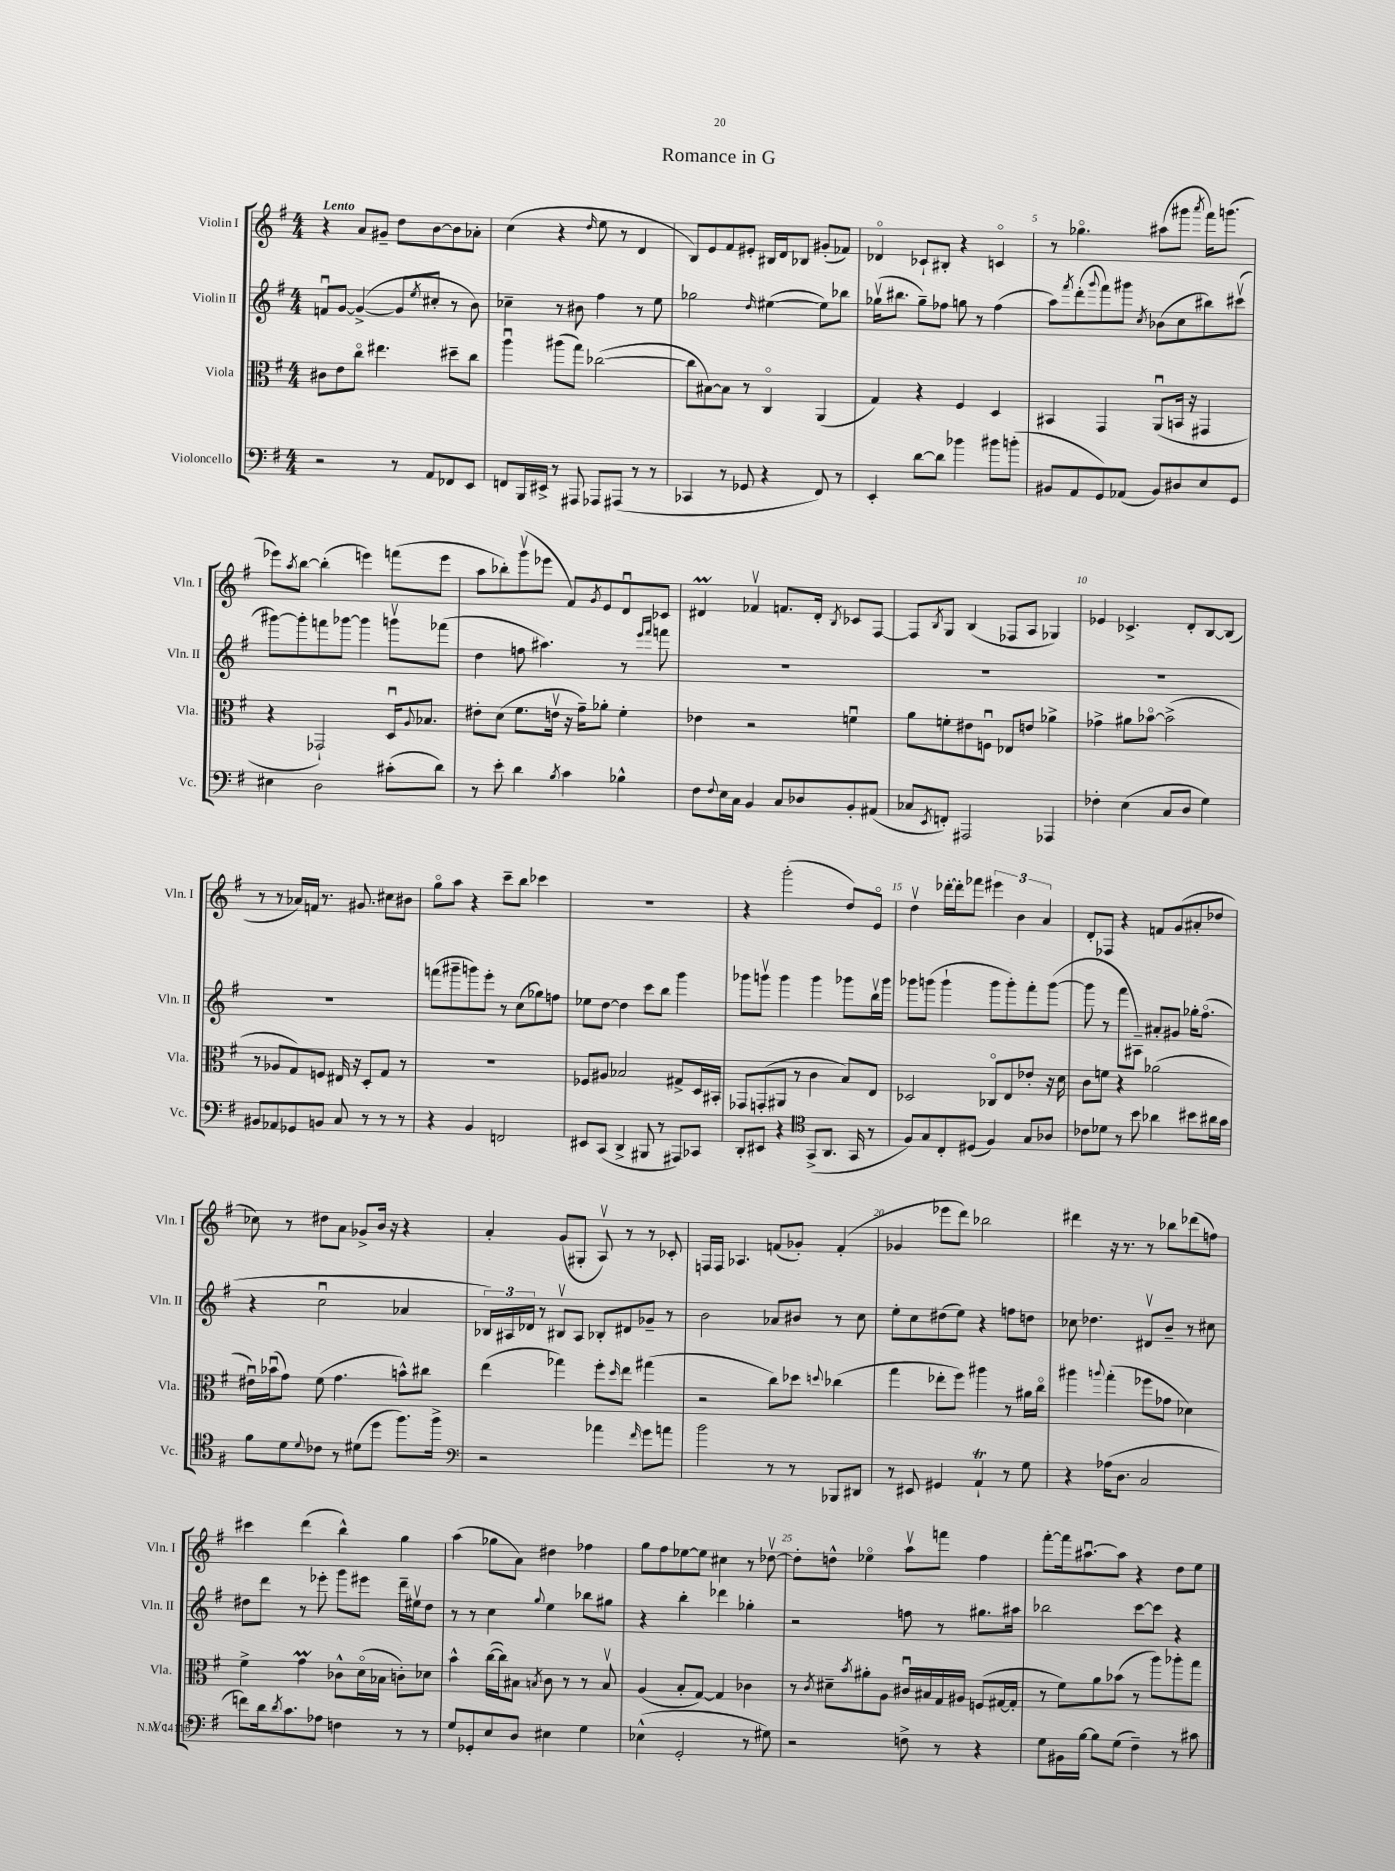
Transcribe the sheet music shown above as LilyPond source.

\header { title = "Romance in G" }
<<
\new StaffGroup <<
\new Staff = "s0" \with { instrumentName = "Violin I" shortInstrumentName = "Vln. I" } {
    \clef treble \key g \major \numericTimeSignature \time 4/4 \tempo "Lento"
    r4 a'8 gis'8-- d''8 b'8~ b'8 aes'8-. |
    c''4( r4 \grace { d''16 } e''8 r8 d'4 |
    b8) e'8 fis'8 eis'8-. bis16 d'16 bes8 gis'8-.( fes'8) |
    des'4\flageolet ces'8-! bis8-. r4 c'4\flageolet |
    r8 ges''4.\flageolet ais''8( gis'''8 \acciaccatura { a'''8 } fis'''16) g'''8.( |
    ees'''8) \acciaccatura { a''8 } b''8~ b''4-.( e'''4) f'''8( e'''8 |
    a''8 bes''8-.) g'''8\upbow( ees'''8 fis'8) \acciaccatura { g'8 } e'8 d'8\downbow ces'8 |
    dis'4\prall fes'4\upbow f'8. dis'16-. \acciaccatura { b8 } ces'8 fis8~ |
    fis8 \acciaccatura { b8 } g8 b4( fes8 a8 ges4) |
    ees'4 ces'4.-> d'8-. b8~ b8( |
    r8 r8 aes'16) f'16 r8. gis'8. cis''8 bis'8 |
    g''8\flageolet a''8 r4 c'''8-- b''8 ces'''4 |
    R1 |
    r4 g'''2-.( d''8) e'8\flageolet |
    d''4\upbow des'''16~-. des'''16-. fes'''8 \tuplet 3/2 { eis'''4 b'4 a'4 } |
    d'8-. fes8 r4 f'8 g'8( ais'8-. des''8 |
    ces''8) r8 dis''8 a'8 ges'8-> b'16 r16 r4 |
    a'4-. g'8( gis8-. a8\upbow) r8 r8 ces'8-. |
    f16 f16 aes4. f'8( ges'8-.) f'4-.( |
    ges'4 ees'''8 d'''8) bes''2 |
    dis'''4 r16 r8. r8 bes''8 des'''8( f''8) |
    cis'''4 d'''4( b''4-^) g''4 |
    a''4( ges''8 a'8) dis''4 fes''4 |
    g''8 fis''8 ees''8~ ees''8 cis''4 r8 des''8~\upbow |
    des''8-. d''8-^ ees''4\flageolet a''8\upbow f'''8 fis''4 |
    fis'''8~-. fis'''16 ais''8.~\downbow ais''8 r4 d''8 e''8 \bar "|." |
}
\new Staff = "s1" \with { instrumentName = "Violin II" shortInstrumentName = "Vln. II" } {
    \clef treble \key g \major \numericTimeSignature \time 4/4
    f'8\downbow g'8~ g'4~->( g'8 \acciaccatura { e''8 } cis''8-. r8 b'8) |
    ces''4-- r8 bis'8 fis''4 r8 e''8 |
    ges''2 \grace { d''16 } eis''4~( eis''8) bes''8 |
    ges''16\upbow( bis''8. ges''8--) fes''8 g''8 r8 fes''4( |
    a''8) \acciaccatura { fis'''8 } d'''8-.( \appoggiatura { g'''8 } fis'''8) gis'''8 \acciaccatura { c''8 } bes'8( c''8 bis''8) cis'''8\upbow( |
    gis'''8~) gis'''8-. f'''8 ges'''8~ ges'''4 g'''8\upbow fes'''8( |
    d''4 f''8 ais''4.) r8 \grace { e'''16 fis'''16 } f'''8 |
    R1 |
    R1 |
    R1 |
    R1 |
    f'''8( gis'''8-- g'''8) e'''8-. r8 c''8( ges''8) f''8 |
    ees''8 d''8~ d''4 c'''8 b''8 g'''4 |
    ges'''8 g'''8\upbow g'''4 g'''4 ges'''8 b''16\upbow ges'''16 |
    ges'''8 g'''8( g'''4-! g'''8 g'''8-.) fis'''8-. g'''8~( |
    g'''8 r8 fis'''8 ais8--) ais'8-. gis'8 ges''16-. fis''8.\flageolet( |
    r4 c''2\downbow aes'4 |
    \tuplet 3/2 { bes16) ais16 des'16 } r8 bis8\upbow ais8 bes8-. dis'8 ges'8-- r8 |
    b'2 aes'8 bis'8 r8 c''8 |
    e''8-. c''8 dis''8( e''8) r4 f''8 d''8 |
    ces''8 des''4. dis'8\upbow b'8-- r8 cis''8 |
    dis''8 d'''8 r8 ees'''8-. g'''8 eis'''8 d'''16-- eis''16\upbow dis''8 |
    r8 r8 c''4 \appoggiatura { g''8 } e''4 bes''8 gis''8 |
    r4 b''4-. des'''4 ges''4-. |
    r2 f''8 r8 gis''8. ais''16 |
    bes''2 c'''8~ c'''8 r4 \bar "|." |
}
\new Staff = "s2" \with { instrumentName = "Viola" shortInstrumentName = "Vla." } {
    \clef alto \key g \major \numericTimeSignature \time 4/4
    cis'8 e'8 c''8\flageolet eis''4. dis''8-- c''8 |
    a''4\downbow ais''8( g''8) ces''2~( |
    ces''8 bis8~) bis8 r8 c4\flageolet a,4( |
    g4) r4 fis4 d4 |
    bis,4 g,4 a,8\downbow( b,16 r16 gis,4 |
    r4 ges,2-!) d16\downbow \appoggiatura { a8 } bes8. |
    eis'8-. d'8( fis'8. e'16\upbow r16 g'16--) aes'8-. fis'4-. |
    ees'4 r2 f'4\downbow |
    a'8 f'8-. eis'8 f8\downbow ees8 e'8 aes'4-> |
    ges'4-> ais'8 bes'8~\flageolet bes'2->( |
    r8 aes8 g8) f8 eis16 r16 d8-. g8 r8 |
    R1 |
    fes8 ais8 bes2 gis8-> d16 bis,16-. |
    ges,8 g,8-.( ais,8 r8 c'4 b8) e8 |
    des2 ces8\flageolet e8 ees'8-. r16 d'16 |
    c'8 f'8 r4 aes'2( |
    eis'16\downbow) bes'16\downbow( g'8) fis'8( g'4. b'8-^) cis''8 |
    e''4( ges''4) fis''8-. \grace { d''16 } e''8 gis''4( |
    r2 c''8) des''8 \appoggiatura { d''8 } ces''4( |
    g''4 ees''8-. fis''8) ais''4 r8 ais'16 c''16\flageolet |
    ais''4 \appoggiatura { a''8 } g''4-.( fes''8 ges'8 des'4) |
    fis'4-> g'4\prall ces'8-^ d'16\flageolet( bes16 c'8-.) des'8 |
    b'4-^ c''16~( c''16) bis8 \acciaccatura { b8 } c'8 r8 r8 b8\upbow |
    a4( b8-. g8~) g4 ces'4 |
    r8 \acciaccatura { c'8 } dis'8-- \acciaccatura { b'8 } ais'8-. a8 cis'16\downbow bis16 g16 ais16 f8( gis16~ gis16-. |
    r8 fis'8) a'8 bes'8( r8 a''8) aes''8-. g''8 \bar "|." |
}
\new Staff = "s3" \with { instrumentName = "Violoncello" shortInstrumentName = "Vc." } {
    \clef bass \key g \major \numericTimeSignature \time 4/4
    r2 r8 a,8 fes,8 e,8 |
    f,8 b,,16 eis,16-> r8 ais,,8 aes,,8 ais,,8( r8 r8 |
    ces,4 r8 ges,8 r4 fis,8) r8 |
    e,4-. d'8~ d'8 bes'4 bis'8 b'8-.( |
    bis,8 a,8 g,8) aes,8( bis,8) dis8 e8 g,8 |
    eis4 d2 cis'8-.( d'8) |
    r8 e'8-. d'4 \acciaccatura { b8 } c'4 bes4-^ |
    fis8 \appoggiatura { fis8 } e16 c16 b,4 c8 des8 b,8-. ais,8( |
    ces8 \acciaccatura { e,8 } f,8-.) ais,,2 aes,,4 |
    fes4-. e4( c8 d8 g4) |
    bis,8 aes,8 ges,8 b,8 c8 r8 r8 r8 |
    r4 b,4 f,2 |
    eis,8 c,8( d,4-> bis,,8 r8 ais,,8) ces,8 |
    d,8-. eis,8 r4 \clef tenor g,8->( a,8. g,16 r8 |
    fis8) g8 c8-. dis8( fis4) g8 aes8 |
    ces'8 des'8 r8 b'8 aes'4 bis'8 ais'16 g'16 |
    fis'8 d'8 \appoggiatura { d'8 } ces'8 r8 dis'8( d''8 fis''8.) fis''16-> |
    \clef bass r2 aes'4 \grace { fis'16 } g'8 a'8 |
    b'2 r8 r8 bes,,8 dis,8 |
    r8 eis,8 gis,4 a,4-!\trill r8 g8 |
    r4 aes16( d8. c2 |
    f'8) d'16 \acciaccatura { d'8 } c'8. aes8 f4 r8 r8 |
    g8 ges,8-. e8 d8 eis4 g4 |
    ees4-^( g,2-. r8 gis8) |
    r2 f8-> r8 r4 |
    g8 bis,16 b16~ b8 g8( fis4--) r8 cis'8 \bar "|." |
}
>>
>>
\layout { \context { \Score \override BarNumber.break-visibility = ##(#f #t #t) barNumberVisibility = #(every-nth-bar-number-visible 5) } }
